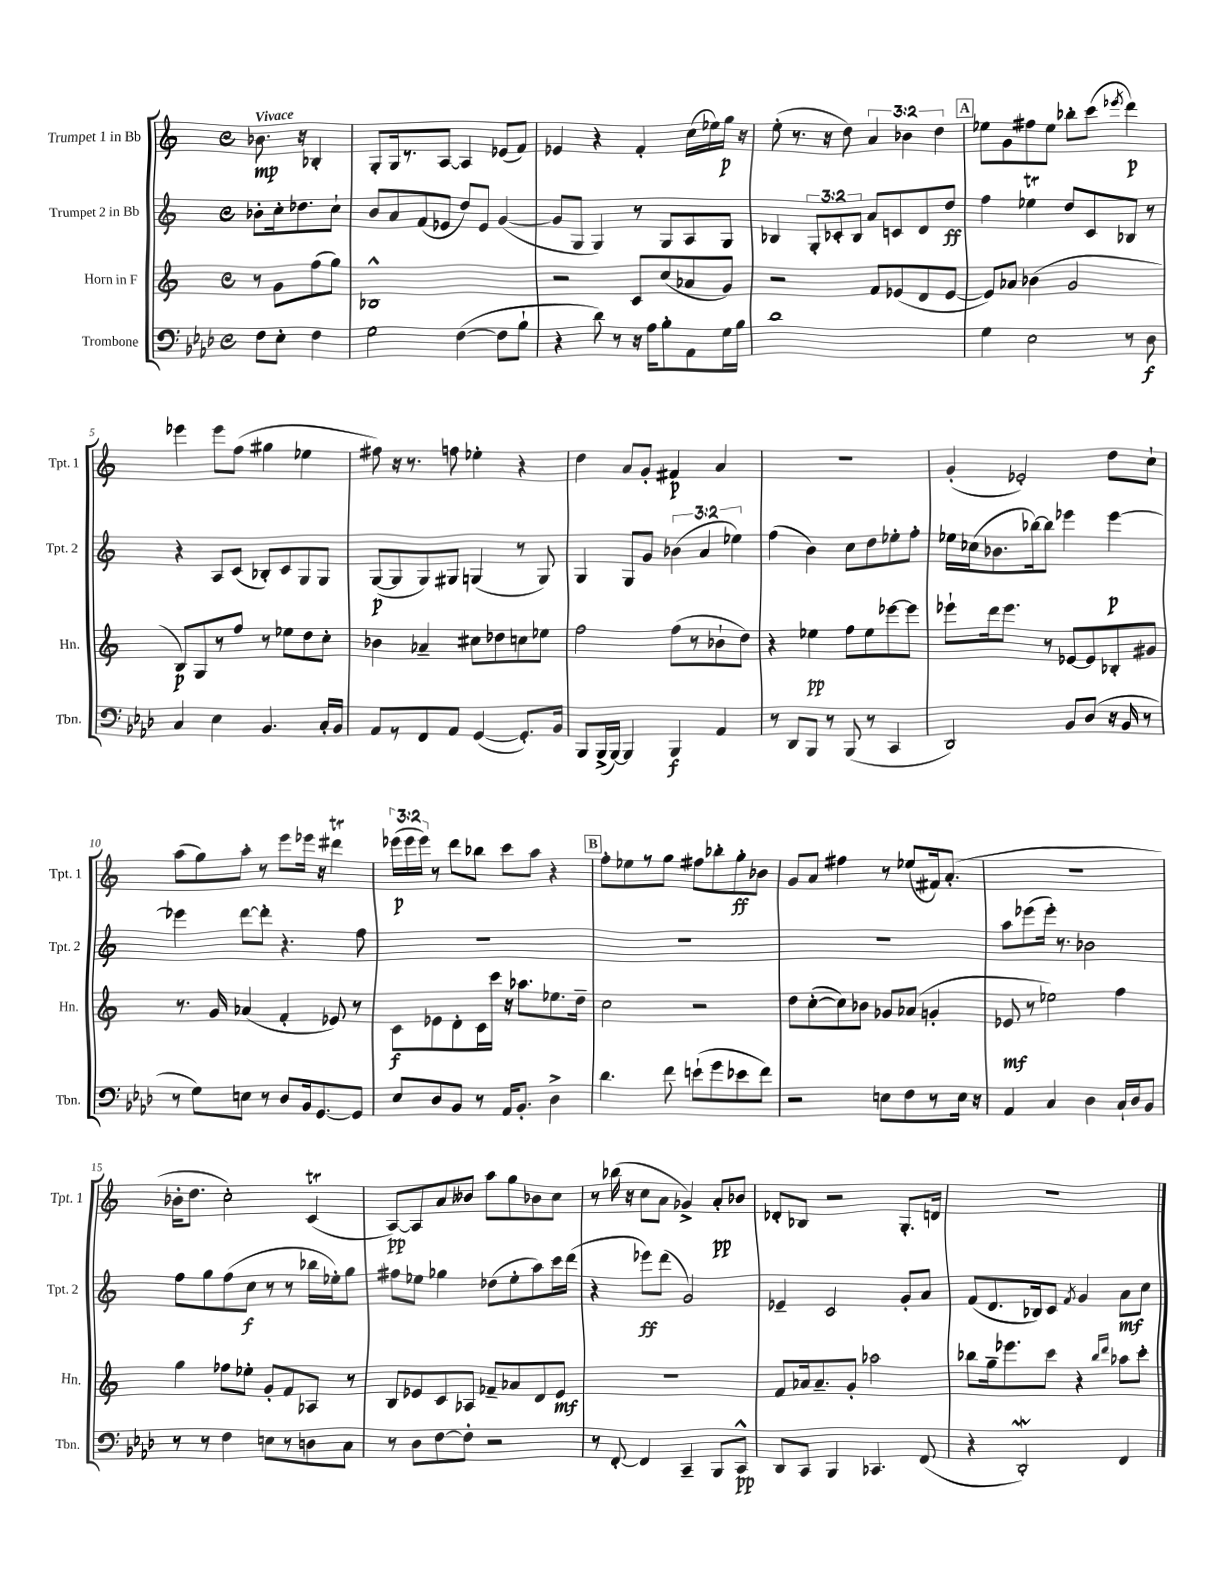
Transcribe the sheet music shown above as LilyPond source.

<<
\new StaffGroup <<
\new Staff = "s0" \with { instrumentName = "Trumpet 1 in Bb" shortInstrumentName = "Tpt. 1" } {
    \clef treble \key c \major \defaultTimeSignature \time 4/4 \override Staff.TupletNumber.text = #tuplet-number::calc-fraction-text \partial 2 \tempo "Vivace"
    \autoBeamOff bes'8.\mp r16 bes4-. |
    g8[-. g16 r8. a8]~ a4 ees'8[( f'8]) |
    ees'4 r4 f'4-. c''16[( ees''16) g''16]\p r16 |
    e''8-.( r8. r16 d''8) \tuplet 3/2 { a'4 bes'4 d''4 } |
    \mark \markup { \box "A" } ees''8[ g'8 fis''8 ees''8] bes''8[-. c'''8]( \acciaccatura { ees'''8 } d'''4\p) |
    ees'''4 ees'''8[ f''8]( gis''4 ees''4 |
    fis''8) r16 r8. f''8 ees''4-. r4 |
    d''4 a'8[ g'8]-. fis'4\p a'4 |
    r1 |
    g'4-.( ees'2-.) d''8[ c''8]-! |
    a''8[( g''8) a''8]-. r8 e'''8[ ees'''16] r16 dis'''4\trill |
    \tuplet 3/2 { ees'''16[\p( ees'''16 ees'''16]) } r8 d'''8[ bes''8] c'''8[ a''8] r4 |
    \mark \markup { \box "B" } f''8[-. ees''8 r8 g''8] fis''8[ bes''8-. g''8-.\ff bes'8] |
    g'8[ a'8] fis''4 r8 ees''8[( fis'16) a'8.]-.( |
    r1 |
    bes'16[-. d''8.] c''2-.) c'4\trill( |
    a8[~\pp) a8 a'8 beses'8] a''8[ g''8 bes'8 c''8] |
    r8 bes''16( r16 c''8[ a'8] ges'4->) a'8[-.\pp bes'8] |
    des'8[-. bes8] r2 g8.[-. d'16] |
    R1 \bar "|." |
}
\new Staff = "s1" \with { instrumentName = "Trumpet 2 in Bb" shortInstrumentName = "Tpt. 2" } {
    \clef treble \key c \major \defaultTimeSignature \time 4/4 \override Staff.TupletNumber.text = #tuplet-number::calc-fraction-text \partial 2
    \autoBeamOff bes'8[-. c''16-. des''8. c''8]-! |
    b'8[ a'8 f'8( ees'8] d''8[) ees'8] g'4~( |
    g'8[ g8] g4) r8 g8[ a8 g8] |
    bes4 \tuplet 3/2 { g8[-. ces'8-. bes8] } a'8[ c'8 d'8 d''8]\ff |
    \mark \markup { \box "A" } f''4 ees''4\trill d''8[ c'8 bes8] r8 |
    r4 a8[ c'8]( bes8[-.) c'8 g8 g8] |
    g8[~\p( g8 g8) gis8] g4( r8 g8) |
    g4 g8[ g'8] \tuplet 3/2 { bes'4( a'4 ees''4) } |
    f''4( b'4) c''8[ d''8 ees''8-. f''8]-. |
    ees''16[ ces''16( bes'8. bes''16~) bes''8] ees'''4 ees'''4~\p |
    ees'''4 d'''8[~ d'''8]-. r4. f''8 |
    R1 |
    \mark \markup { \box "B" } R1 |
    R1 |
    a''8[ ees'''8( ees'''16]-.) r8. bes'2 |
    f''8[ g''8 f''8( c''8]\f r8 r8 bes''16[ ees''16-.) g''8] |
    fis''8[ ees''8] ges''4 des''8[( ees''8-. a''8) c'''16 d'''16]( |
    r4 ees'''8[\ff) d'''8]( g'2) |
    ees'4-- c'2 g'8[-. a'8] |
    f'8[( d'8. bes16) c'8] \acciaccatura { f'8 } g'4 a'8[\mf c''8] \bar "|." |
}
\new Staff = "s2" \with { instrumentName = "Horn in F" shortInstrumentName = "Hn." } {
    \clef treble \key c \major \defaultTimeSignature \time 4/4 \partial 2
    \autoBeamOff r8 g'8[ f''8( g''8]) |
    bes1-^ |
    r2 c'8[ c''8( aes'8 g'8]) |
    r2 f'8[ ees'8( d'8 ees'8]~ |
    \mark \markup { \box "A" } ees'8[) aes'8] bes'4( g'2 |
    b8[\p) g8 r8 f''8] r8 ees''8[ d''8 c''8]-. |
    bes'4 aes'4-- cis''8[ des''8 c''8 ees''8] |
    f''2 f''8[( r8 bes'8-! d''8]) |
    r4 ees''4\pp f''8[ ees''8 ees'''8~ ees'''8] |
    ees'''8[-! d'''16 ees'''8.] r8 ees'8[~ ees'8 bes8-. gis'8] |
    r8. g'16 aes'4( f'4-. ees'8) r8 |
    c'8[\f ees'8 d'8-. c'16 c'''16] r16 aes''8.[ ees''8. d''16]-- |
    \mark \markup { \box "B" } c''2 r2 |
    d''8[ c''8~-.( c''8) bes'8] ges'8[ aes'8]( g'4-. |
    ees'8\mf r8 ees''2) f''4 |
    g''4 fes''8[ ees''8]-. g'8[-. f'8 aes8] r8 |
    b8[ ees'8 c'8 aes8] fes'8[-- aes'8 d'8 ees'8]\mf |
    R1 |
    f'8[ aes'16 aes'8.-- g'8]-. aes''2 |
    bes''8[ g''16-- ees'''8. c'''8] r4 \grace { bes''16[ d'''16] } aes''8[ c'''8]-. \bar "|." |
}
\new Staff = "s3" \with { instrumentName = "Trombone" shortInstrumentName = "Tbn." } {
    \clef bass \key aes \major \defaultTimeSignature \time 4/4 \partial 2
    \autoBeamOff f8[ ees8]-. f4 |
    g2 f4~( f8[ bes8]-! |
    r4 des'8) r8 r16 aes16[ bes8-. aes,8 g16 bes16] |
    des'1 |
    \mark \markup { \box "A" } g4 ees2 r8 des8\f |
    c4 ees4 bes,4. c16[-. bes,16] |
    aes,8[ r8 f,8 aes,8] g,4~( g,8.[-.) bes,16] |
    bes,,8[ bes,,16->( bes,,16]~) bes,,4 bes,,4\f aes,4 |
    r8 des,8[ bes,,8] r8 bes,,8( r8 c,4 |
    des,2) bes,8[ des8]( r16 bes,16 r8 |
    r8 g8[) e8] r8 des8[ bes,16 g,8.~ g,8] |
    ees8[ des8 bes,8] r8 aes,16[ bes,8.]-. des4-> |
    \mark \markup { \box "B" } des'4. f'8 e'8[-!( g'8 ees'8 f'8]) |
    r2 e8[ f8 r8 e16] r16 |
    aes,4 c4 des4 c16[-! des16 bes,8] |
    r8 r8 f4 e8[ r8 d8 c8] |
    r8 des8[ f8~ f8]-. r2 |
    r8 f,8~-. f,4 c,4-- bes,,8[ c,8]-^\pp |
    des,8[ c,8] bes,,4 ces,4. f,8( |
    r4 des,2-.\mordent) f,4 \bar "|." |
}
>>
>>
